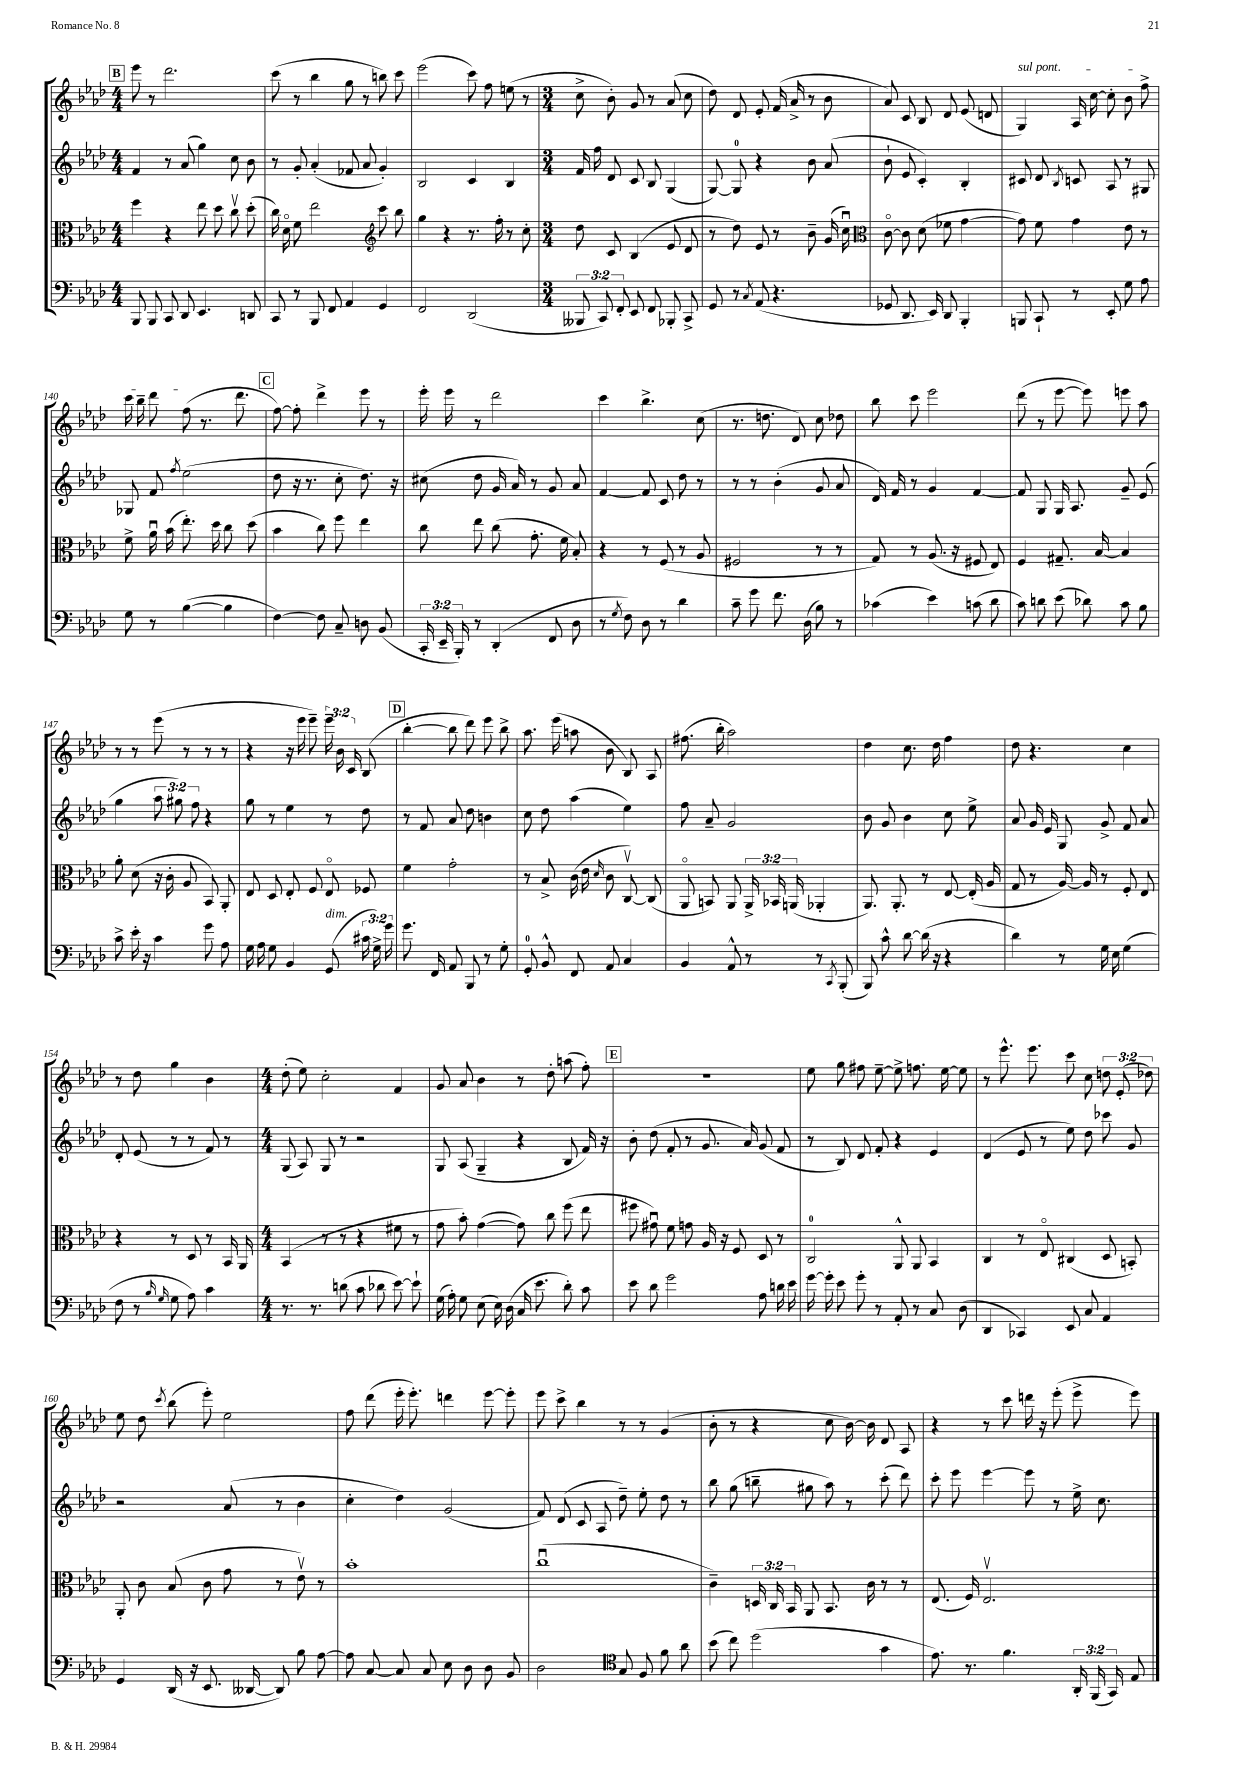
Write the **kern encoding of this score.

**kern	**kern	**kern	**kern
*staff4	*staff3	*staff2	*staff1
*clefF4	*clefC3	*clefG2	*clefG2
*k[b-e-a-d-]	*k[b-e-a-d-]	*k[b-e-a-d-]	*k[b-e-a-d-]
*M4/4	*M4/4	*M4/4	*M4/4
8BBB-	4ff	4f	8eee-
8BBB-	.	.	8r
8CC	4r	8r	2.ddd-
8DD-	.	(8a-	.
4.EE-	8ee-	4gg)	.
.	8dd-	.	.
.	8ccv	8cc	.
8DD	(8dd-'	8b-	.
=	=	=	=
8CC	16cc)	8r	(8ccc
.	16d-o	.	.
8r	8f	8g'	8r
8BBB-	2ee-	(4a-'	4bb-
8FF	.	.	.
4AA-	.	8f-	8gg
.	.	8a-	8r
*	*clefG2	*	*
4GG	8ccc	4g')	8bb)
.	8bb-	.	8ccc
=	=	=	=
2FF	4gg	2B-	(2eee-
.	4r	.	.
(2DD-	8.r	4c	8ccc)
.	.	.	8ff
.	16ff'	.	.
.	8r	4B-	(8ee
.	8cc'	.	8r
=	=	=	=
*M3/4	*M3/4	*M3/4	*M3/4
12BBB--	8dd-	16f	8cc^
.	.	16ff	.
12CC)	.	.	.
.	8c	8d-	8b-')
12FF'	.	.	.
8EE-	(4B-	8c	8g
8FF	.	8B-	8r
8BBB-'	8e-	(4G	(8a-
8CC^	8d-	.	8cc
=	=	=	=
8GG	8r	[8G)	8dd-)
8r	8dd-)	8G]	8d-
8qC	.	.	.
(8AA-	8e-	4r	8e-'
4.r	8r	.	(16f
.	.	.	16a-^
.	8b-~	8b-	8r
.	(16g	(8a-	8b-
.	16ccu)	.	.
=	=	=	=
*	*clefC3	*	*
8GG-	[8co	8b-`	8a-)
8.DD-	8c]	8e-	8c
.	(8d-	4c')	8B-
16EE-)	.	.	.
8DD-	8f-	.	8d-
4BBB-'	[4g	4B-'	(8e-
.	.	.	8d
=	=	=	=
8BBB	8g])	8c#	4G)
8CC`	8f	8d-	.
.	.	8qB-	.
8r	4g	8c	16A-
.	.	.	[16cc
8EE-'	.	8A-	8cc']
8G	8e-	8r	8b-
8A-	8r	8G#	8ff^
=	=	=	=
8G	8f^	8G-	16ccc
.	.	.	16bb-~
8r	16a-u	8f	8ddd-
.	(16b-	.	.
.	.	8qff	.
([4B-	8.ee-')	(2ee-	(8ff
.	.	.	8.r
.	16dd-	.	.
4B-]	8cc	.	.
.	.	.	8.ddd-
.	(8dd-	.	.
=	=	=	=
[4F)	4b-	8dd-	[8ff)
.	.	16r	8ff']
.	.	8.r	.
8F]	8cc)	.	4ddd-^
8C~	8ff	8cc'	.
8D	4ee-	8.dd-)	8eee-
(8BB-	.	.	8r
.	.	16r	.
=	=	=	=
24CC'	8cc	(8cc#	16eee-'
24EE-~	.	.	.
.	.	.	16eee-
24BBB-')	.	.	.
8r	8ee-	8dd-	8r
(4DD-'	(8cc	16g	2ddd-
.	.	16a-)	.
.	8.g'	8r	.
8FF	.	8g	.
.	16f	.	.
8D-	8B-')	8a-	.
=	=	=	=
8r	4r	[4f	4ccc
8qG	.	.	.
8F)	.	.	.
8D-	8r	8f]	4.bb-^
8r	(8F	8c	.
4d-	8r	8dd-	.
.	8A-	8r	(8cc
=	=	=	=
8c~	2F#	8r	8.r
8g	.	8r	.
.	.	.	8.dd
8.f	.	(4b-'	.
.	.	.	8d-)
(16D-	.	.	.
8B-)	8r	8g	8cc
8r	8r	8a-	8dd-
=	=	=	=
(4c-	8G)	16d-)	8bb-
.	.	16f	.
.	8r	8r	8ccc
4e-)	(8.A-	4g	2eee-
.	16r	.	.
(8c	8F#	[4f	.
8d-	8E-)	.	.
=	=	=	=
8c)	4F	8f]	(8ddd-
8d	.	8G	8r
(8e-	8.G#~	16G	[8eee-
.	.	8.A-	.
8d-)	.	.	8eee-])
.	[16B-	.	.
8c	4B-]	8g~	8eee
8B-	.	(8e-	8aa-
=	=	=	=
8c^	8a-'	4gg	8r
16e-'	(8d-	.	8r
16r	.	.	.
4c	16r	12aa-	(8eee-
.	16c'	.	.
.	.	12gg#)	.
.	8A-	.	8r
.	.	12ff	.
8g	8BB-)	4r	8r
8A-	8AA-'	.	8r
=	=	=	=
16G	8E-	8gg	4r
16A-	.	.	.
8G	8D-	8r	.
4BB-	8E-'	4ee-	16r
.	.	.	16eee-
.	8F	.	8eee-~)
(8GG	8E-o	8r	24eee-~
.	.	.	24b-
.	.	.	24c
24c#	8F-	8dd-	(8B-
24G^)	.	.	.
24g	.	.	.
=	=	=	=
8.g	4f	8r	[4bb-'
.	.	8f	.
16FF	.	.	.
8AA-	2g'	8a-	8bb-]
8BBB-	.	8dd-	8ddd-)
8r	.	4b	8eee-
8G'	.	.	8bb-^
=	=	=	=
8GG'	8r	8cc	8.aa-
8BB-^^	8B-^	8dd-	.
.	.	.	(16eee-
8FF	(16c	(4aa-	8aa
.	16e-	.	.
.	16qqd-	.	.
8AA-	8c	.	8b-
4C	[8Cv)	4ee-)	8B-)
.	(8C]	.	8A-
=	=	=	=
4BB-	8AA-o	8ff	(8.ff#
.	8BB)	8a-~	.
.	.	.	16bb-'
8AA-^^	8AA-	2g	2aa-)
8r	24AA-^	.	.
.	24BB-	.	.
.	(24AA	.	.
8r	4AA-'	.	.
8qCC	.	.	.
(8BBB-'	.	.	.
=	=	=	=
8BBB-)	8.AA-)	8b-	4dd-
8c^^	.	8g	.
.	8.AA-'	.	.
[8d-	.	4b-	8.cc
(16d-]	8r	.	.
16r	.	.	16dd-
4r	[8E-	8cc	4ff
.	(16E-']	8ee-^	.
.	16A-	.	.
=	=	=	=
4d-)	8G	8a-	8dd-
.	8r	16g	4.r
.	.	16e-	.
8r	[16A-)	8G	.
.	16A-]	.	.
16G	8r	8g^	.
16E-	.	.	.
(4G	8F'	8f	4cc
.	8E-	8a-	.
=	=	=	=
8F	4r	8d-'	8r
8r	.	(8e-	8dd-
16qqB-	.	.	.
16qqG	.	.	.
8G	8r	8r	4gg
8A-)	8D-	8r	.
4c	8r	8f)	4b-
.	16BB-	8r	.
.	16AA-	.	.
=	=	=	=
*M4/4	*M4/4	*M4/4	*M4/4
8.r	(4BB-	(8G	(8dd-'
.	.	8A-)	8ee-)
8.r	.	.	.
.	8r	8G	2cc'
(8d	8r	8r	.
8c	4r	2r	.
8d-	.	.	.
[8e-)	8f#	.	4f
8e-`]	8r	.	.
=	=	=	=
(16G	8g	8G	8g
16A-')	.	.	.
8G	8b-')	(8A-	8a-
(8E-	([4g	4G~	4b-
16E-)	.	.	.
(16D-	.	.	.
16C	8g])	4r	8r
8.e-	.	.	.
.	8cc	.	8dd-'
8d-')	(8ff	8B-	(8aa
8c	8ee-	16f)	8ff')
.	.	16r	.
=	=	=	=
8e-	8ff#	8b-'	1r
8d-	8g#u)	(8dd-	.
2g	8f	8f'	.
.	8g	8r	.
.	16A-	8.g	.
.	16r	.	.
.	8F	.	.
.	.	16a-)	.
8A-	8D-	(8g	.
16d	8r	8f	.
16e-	.	.	.
=	=	=	=
[16g	2C	8r	8ee-
16g']	.	.	.
8e-	.	8B-)	8gg
8g'	.	8d-	8ff#
8r	.	8f'	[8ee-~
8AA-'	8AA-^^	4r	8ee-^]
8r	8AA-	.	8.ff
8C	4BB-	4e-	.
.	.	.	[16ee-
(8D-	.	.	8ee-]
=	=	=	=
4DD-	4C	(4d-	8r
.	.	.	8.eee-^^
4CC-)	8r	8e-	.
.	.	.	8.eee-
.	8E-o	8r	.
8EE-	(4C#	8ee-)	8ccc
8C	.	8dd-	8cc
4AA-	8D-	8ccc-	12dd
.	.	.	(12e-'
.	8BB')	8g	.
.	.	.	12dd-)
=	=	=	=
4GG	8AA-'	2r	8ee-
.	8c	.	8dd-
.	.	.	8qccc
(16DD-	(8B-	.	(8bb-
16r	.	.	.
8.EE-	8c	.	8eee-')
.	8g	(8a-	2ee-
[16DD--	.	.	.
8DD--])	8r	8r	.
8B-	8e-v)	4b-	.
[8A-	8r	.	.
=	=	=	=
8A-]	1b-'	4cc'	8ff
[8C	.	.	(8ddd-
8C]	.	4dd-)	16eee-'
.	.	.	8.eee-')
8C	.	.	.
8E-	.	(2g	4ddd
8D-	.	.	.
8D-	.	.	[8eee-
8BB-	.	.	8eee-']
=	=	=	=
2D-	(1ccu	8f)	8eee-
.	.	(8d-	8ccc^
.	.	8c	4bb-
.	.	8A-	.
*clefC4	*	*	*
8G	.	8dd-~)	8r
8F	.	8ee-'	8r
8f	.	8dd-	(4g
8a-	.	8r	.
=	=	=	=
(8b-	4c~)	8bb-	8b-'
8cc)	.	(8gg	8r
(2dd-	24D	8bb~	4r
.	24C	.	.
.	24BB-	.	.
.	8AA-	8gg#	.
.	8.BB-	8aa-)	8cc
.	.	8r	[16b-)
.	16c	.	16b-]
4g	8r	(8ccc'	8d-
.	8r	8ddd-)	8A-
=	=	=	=
8.e-)	(8.E-	8ccc'	4r
.	.	8eee-	.
8.r	16F)	.	.
.	2.E-v	[4eee-	8r
4.f	.	.	8ccc
.	.	8eee-]	16ddd
.	.	.	16r
.	.	8r	(8eee-'
24AA-'	.	16ee-^	8eee-^
(24FF	.	.	.
.	.	8.cc	.
24GG)	.	.	.
8E-	.	.	8eee-)
==	==	==	==
*-	*-	*-	*-
